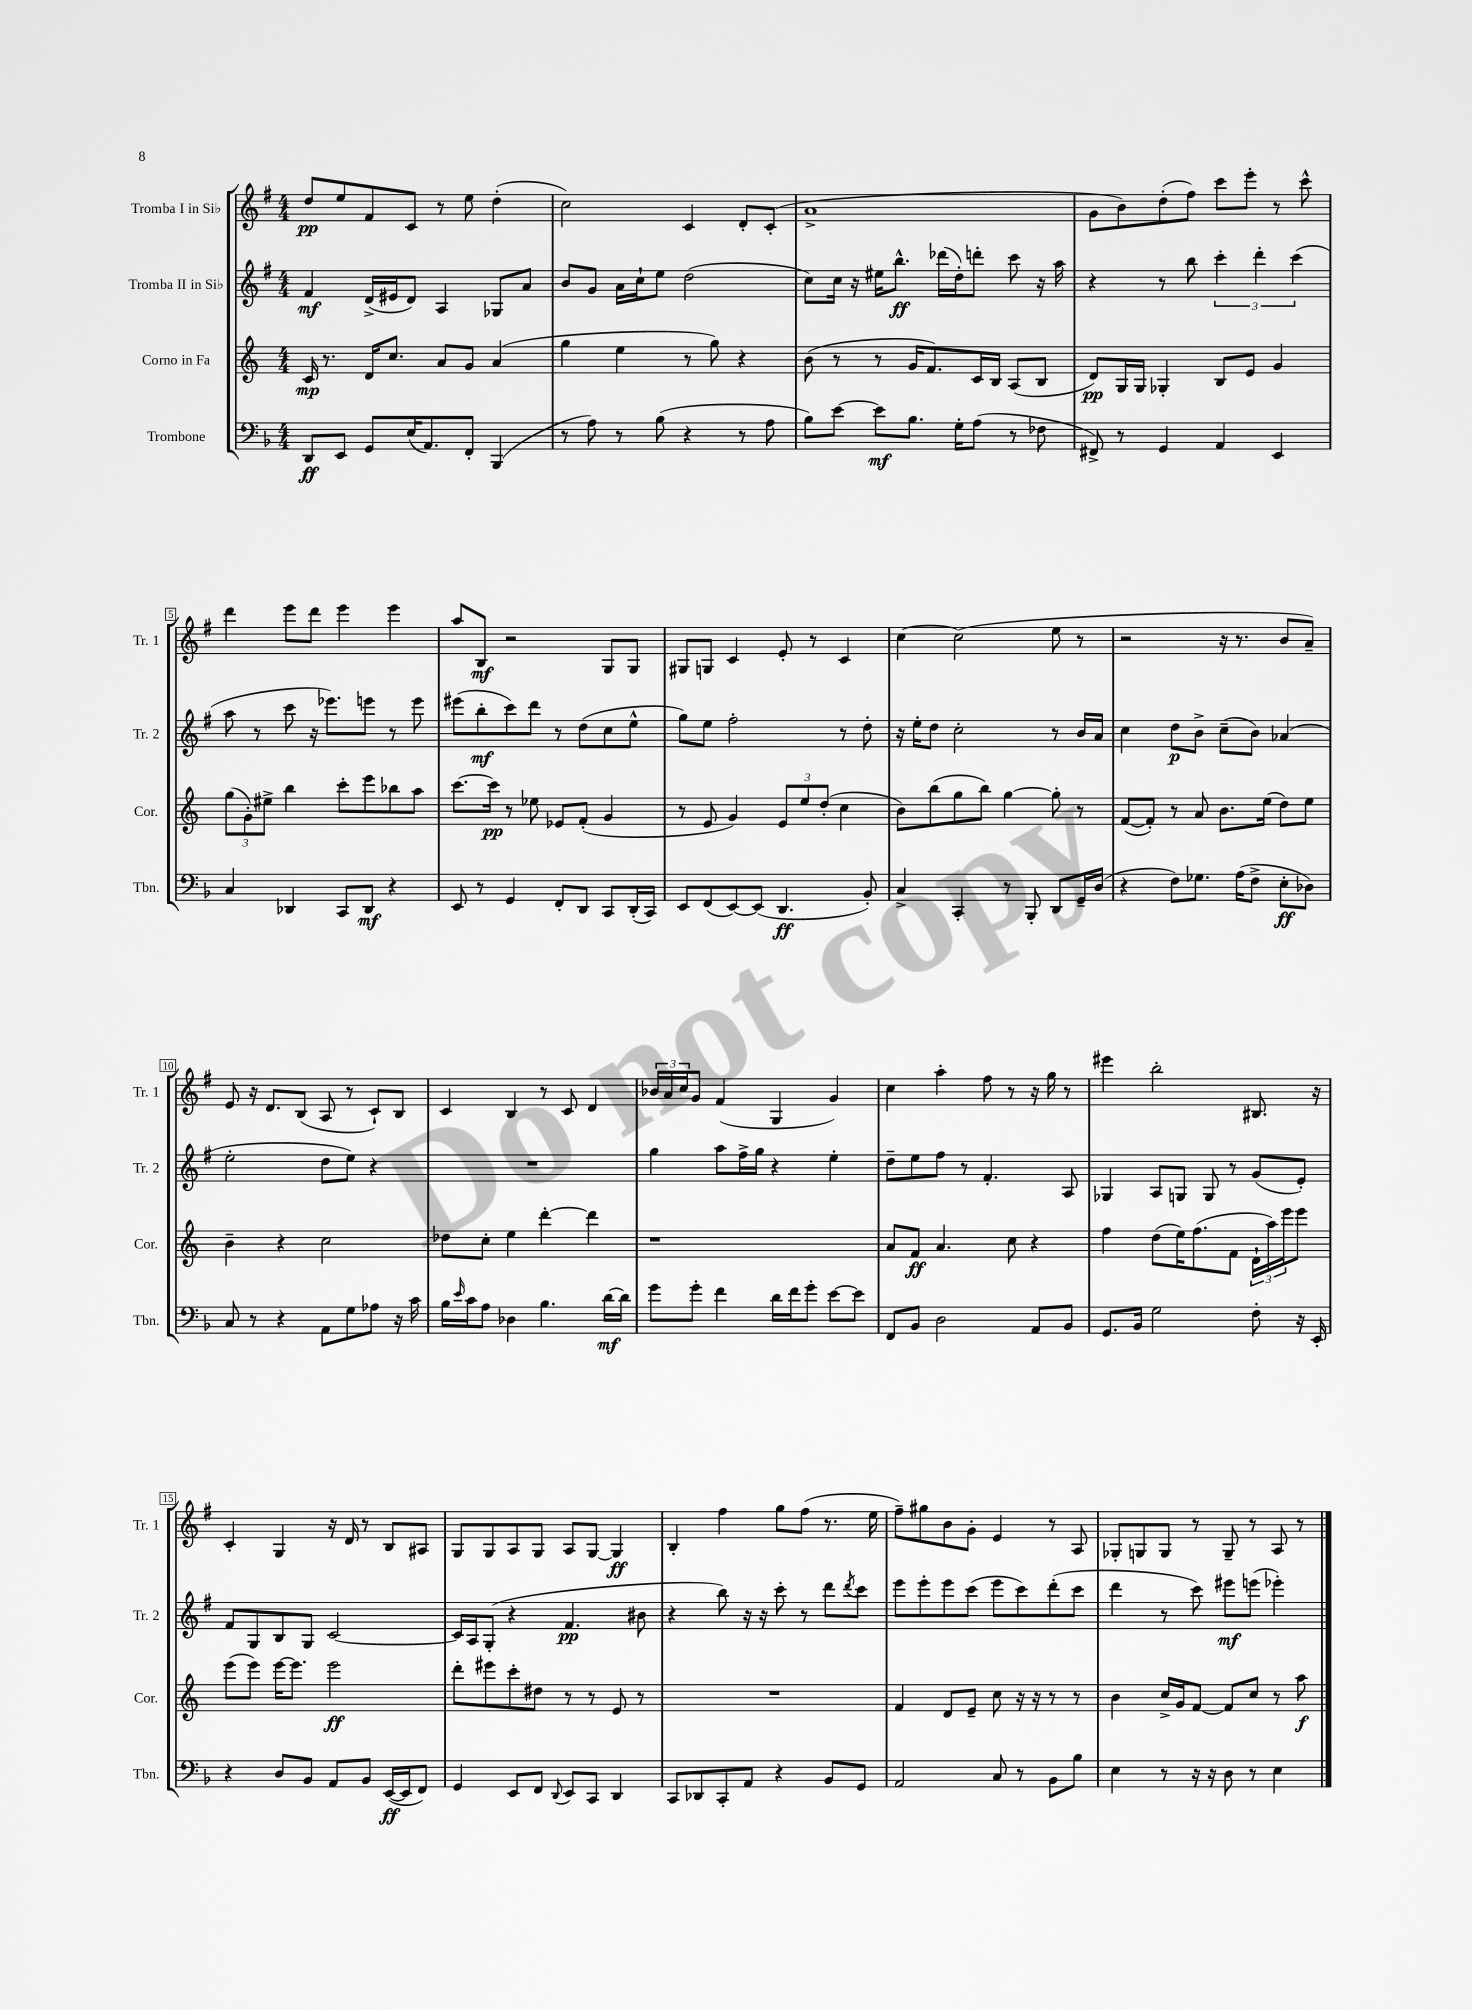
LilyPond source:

<<
\new StaffGroup <<
\new Staff = "s0" \with { instrumentName = "Tromba I in Sib" shortInstrumentName = "Tr. 1" } {
    \clef treble \key g \major \numericTimeSignature \time 4/4
    d''8\pp e''8 fis'8 c'8 r8 e''8 d''4-.( |
    c''2) c'4 d'8-. c'8-.( |
    a'1-> |
    g'8 b'8) d''8-.( fis''8) c'''8 e'''8-. r8 c'''8-^ |
    d'''4 e'''8 d'''8 e'''4 e'''4 |
    a''8 b8\mf r2 g8 g8 |
    gis8 g8 c'4 e'8-. r8 c'4 |
    c''4~ c''2( e''8 r8 |
    r2 r16 r8. b'8 a'8--) |
    e'8 r16 d'8. b8( a8 r8 c'8-!) b8 |
    c'4 b4 r8 c'8 d'4 |
    \tuplet 3/2 { bes'16 a'16 c''16 } g'8 fis'4( g4 g'4) |
    c''4 a''4-. fis''8 r8 r16 g''16 r8 |
    eis'''4 b''2-. bis8. r16 |
    c'4-. g4 r16 d'16 r8 b8 ais8 |
    g8 g8 a8 g8 a8 g8~ g4\ff |
    b4-. fis''4 g''8 fis''8( r8. e''16 |
    fis''8--) gis''8 b'8 g'8-. e'4 r8 a8 |
    ges8-. g8 g8 r8 g8-- r8 a8 r8 \bar "|." |
}
\new Staff = "s1" \with { instrumentName = "Tromba II in Sib" shortInstrumentName = "Tr. 2" } {
    \clef treble \key g \major \numericTimeSignature \time 4/4
    fis'4\mf d'16->( eis'16 d'8) a4 ges8 a'8 |
    b'8 g'8 a'16 c''16-! e''8 d''2( |
    c''8) c''16 r16 eis''16 b''8.-^\ff des'''16( d''16-.) d'''8-. c'''8 r16 a''16 |
    r4 r8 b''8 \tuplet 3/2 { c'''4-. d'''4-. c'''4( } |
    a''8 r8 c'''8 r16 ees'''8.) e'''8 r8 e'''8 |
    eis'''8( b''8-.\mf c'''8) d'''8 r8 d''8( c''8 e''8-^ |
    g''8) e''8 fis''2-. r8 d''8-. |
    r16 e''16-. d''8 c''2-. r8 b'16 a'16 |
    c''4 d''8\p b'8-> c''8--( b'8) aes'4( |
    e''2-. d''8 e''8) r4 |
    R1 |
    g''4 a''8 fis''16-> g''16 r4 e''4-. |
    d''8-- e''8 fis''8 r8 fis'4.-. a8 |
    ges4 a8 g8 g8 r8 g'8( e'8-.) |
    fis'8 g8 b8 g8 c'2~ |
    c'16 a16 g8-.( r4 fis'4.\pp bis'8 |
    r4 b''8) r16 r16 c'''8-. r8 d'''8 \acciaccatura { d'''8 } c'''8 |
    e'''8 e'''8-. e'''8 c'''8( e'''8 c'''8) d'''8-.( c'''8 |
    d'''4 r8 c'''8) eis'''8\mf e'''8( ees'''4-.) \bar "|." |
}
\new Staff = "s2" \with { instrumentName = "Corno in Fa" shortInstrumentName = "Cor." } {
    \clef treble \key c \major \numericTimeSignature \time 4/4
    c'16\mp r8. d'16 c''8. a'8 g'8 a'4( |
    g''4 e''4 r8 g''8) r4 |
    b'8( r8 r8 g'16 f'8.) c'16 b16 a8( b8 |
    d'8\pp) g16 g16 ges4-. b8 e'8 g'4 |
    \tuplet 3/2 { g''8( g'8-.) eis''8-> } b''4 c'''8-. e'''8 bes''8 a''8 |
    c'''8.~ c'''16\pp r8 ees''8 ees'8 f'8-.( g'4 |
    r8 e'8 g'4) \tuplet 3/2 { e'8 e''8 d''8-.( } c''4 |
    b'8) b''8( g''8 b''8) g''4~ g''8-. r8 |
    f'8~( f'8-.) r8 a'8 b'8. e''16( d''8) e''8 |
    b'4-- r4 c''2 |
    des''8 c''8-. e''4 d'''4~-. d'''4 |
    r1 |
    a'8 f'8\ff a'4. c''8 r4 |
    f''4 d''8( e''16) f''8.( f'8 \tuplet 3/2 { d'16-! a''16) e'''16 } e'''8 |
    e'''8( e'''8) e'''16~ e'''8. e'''2\ff |
    d'''8-. eis'''8 c'''8-. dis''8 r8 r8 e'8 r8 |
    R1 |
    f'4 d'8 e'8-- c''8 r16 r16 r8 r8 |
    b'4 c''16-> g'16 f'8~ f'8 c''8 r8 a''8\f \bar "|." |
}
\new Staff = "s3" \with { instrumentName = "Trombone" shortInstrumentName = "Tbn." } {
    \clef bass \key f \major \numericTimeSignature \time 4/4
    d,8\ff e,8 g,8 e16( a,8.) f,8-. bes,,4( |
    r8 a8) r8 bes8( r4 r8 a8 |
    bes8) e'8~ e'8\mf bes8. g16-. a8( r8 fes8 |
    fis,8->) r8 g,4 a,4 e,4 |
    c4 des,4 c,8 des,8\mf r4 |
    e,8 r8 g,4 f,8-. d,8 c,8 d,16-.( c,16) |
    e,8 f,8( e,8~) e,8( d,4.\ff bes,8-.) |
    c4-> c,4-. r8 bes,,8-. d,8 g,16-- d16( |
    r4 f8) ges8. a16( f8-> e8-.\ff des8) |
    c8 r8 r4 a,8 g8 aes8 r16 c'16 |
    bes16 \grace { e'16 } c'16 a8 des4 bes4. d'16~\mf d'16 |
    g'8 g'8-. f'4 d'16 f'16 g'8-. e'8~ e'8 |
    f,8 bes,8 d2 a,8 bes,8 |
    g,8. bes,16 g2 f8-. r16 e,16-. |
    r4 d8 bes,8 a,8 bes,8 e,16~\ff( e,16 f,8) |
    g,4 e,8 f,8 \appoggiatura { d,8 } e,8 c,8 d,4 |
    c,8 des,8 c,8-. a,8 r4 bes,8 g,8 |
    a,2 c8 r8 bes,8 bes8 |
    e4 r8 r16 r16 d8 r8 e4 \bar "|." |
}
>>
>>
\layout { \context { \Score \override BarNumber.stencil = #(make-stencil-boxer 0.1 0.3 ly:text-interface::print) } }
